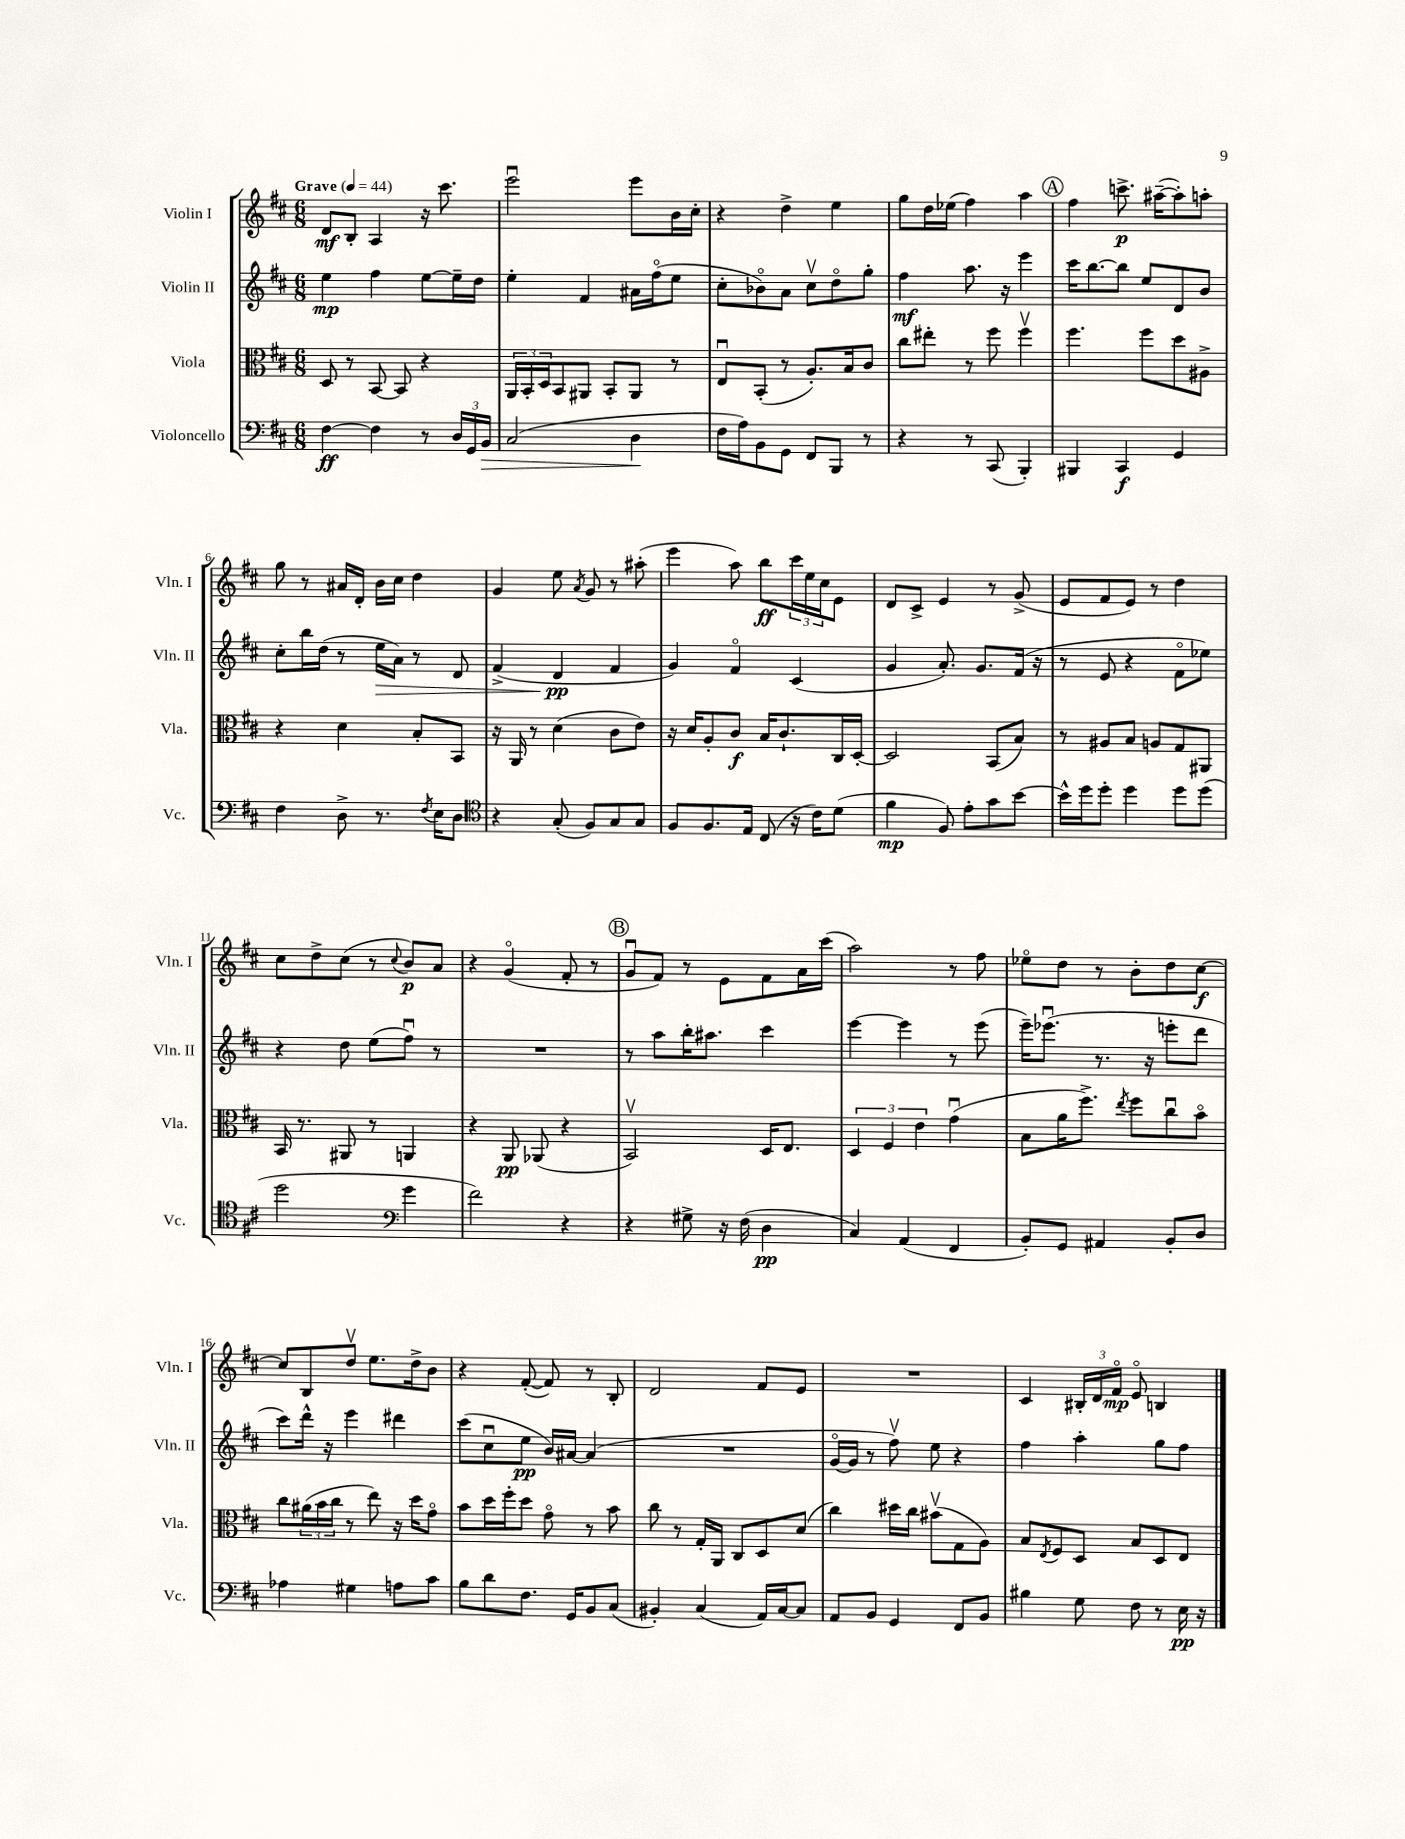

**kern	**dynam	**kern	**dynam	**kern	**dynam	**kern	**dynam
*part4	*part4	*part3	*part3	*part2	*part2	*part1	*part1
*staff4	*staff4	*staff3	*staff3	*staff2	*staff2	*staff1	*staff1
*I"Violoncello	*	*I"Viola	*	*I"Violin II	*	*I"Violin I	*
*I'Vc.	*	*I'Vla.	*	*I'Vln. II	*	*I'Vln. I	*
*clefF4	*	*clefC3	*	*clefG2	*	*clefG2	*
*k[f#c#]	*	*k[f#c#]	*	*k[f#c#]	*	*k[f#c#]	*
*M6/8	*	*M6/8	*	*M6/8	*	*M6/8	*
*MM44	*	*MM44	*	*MM44	*	*MM44	*
=1	=1	=1	=1	=1	=1	=1	=1
!	!	!	!	!	!	!LO:TX:a:B:t=Grave	!
[4F#\	ff	8D/	.	4ee\	mp	8d/L	mf
.	.	8r	.	.	.	8B'/J	.
4F#\]	.	[8BB/	.	4ff#\	.	4A/	.
.	.	8BB/]	.	.	.	.	.
8r	.	4r	.	[8ee\L	.	16r	.
.	.	.	.	.	.	8.ccc#\	.
24D/LL	.	.	.	16ee~\L]	.	.	.
24GG/	.	.	.	.	.	.	.
.	.	.	.	16dd\JJ	.	.	.
!	!LO:HP:b	!	!	!	!	!	!
24BB/JJ	>	.	.	.	.	.	.
=2	=2	=2	=2	=2	=2	=2	=2
(2C#/	.	24AA/LL	.	4ee'\	.	2eeeu\	.
.	.	24BB'/	.	.	.	.	.
.	.	24D/J	.	.	.	.	.
.	.	8BB/	.	.	.	.	.
.	.	8AA#X/J	.	4f#/	.	.	.
.	.	8BB'/L	.	.	.	.	.
4D\	.	8AA#/J	.	16a#X\LL	.	8eee\L	.
.	.	.	.	(16ff#\J	.	.	.
.	.	8r	.	8ee\J	.	16b\L	.
.	.	.	.	.	.	16cc#'\JJ	.
.	]	.	.	.	.	.	.
=3	=3	=3	=3	=3	=3	=3	=3
16F#\LL	.	8Eu/L	.	8cc#'\L	.	4r	.
16A\J)	.	.	.	.	.	.	.
8BB\	.	(8BB'/J	.	8b-X\)	.	.	.
8GG\J	.	8r	.	8a\J	.	4dd^\	.
8FF#/L	.	8.A'/L)	.	8cc#v\L	.	.	.
8BBB/J	.	.	.	8dd\	.	4ee\	.
.	.	16B/k	.	.	.	.	.
8r	.	8c#/J	.	8gg'\J	.	.	.
=4	=4	=4	=4	=4	=4	=4	=4
4r	.	8cc#\L	.	4ff#\	mf	8gg\L	.
.	.	8ee#X'\J	.	.	.	16dd\L	.
.	.	.	.	.	.	(16ee-X\JJ	.
8r	.	8r	.	8.aa\	.	4ff#\)	.
(8CC#/	.	8ff#\	.	.	.	.	.
.	.	.	.	16r	.	.	.
4BBB'/)	.	4ff#v\	.	4eee\	.	4aa\	.
!!LO:REH:place=s1:t=A
=5	=5	=5	=5	=5	=5	=5	=5
4BBB#X/	.	4.ff#\	.	16ccc#\KL	.	4ff#\	.
.	.	.	.	[8.bb\	.	.	.
4CC#/	f	.	.	8bb\J]	.	8.cccn^\	p
.	.	8ff#\L	.	8ee/L	.	.	.
.	.	.	.	.	.	([16aa#X~\KL	.
4GG/	.	8dd\	.	8d/	.	8aa#'\])	.
.	.	8A#X^\J	.	8b/J	.	8aan'\J	.
!!LO:LB:g=z
=6	=6	=6	=6	=6	=6	=6	=6
4F#\	.	4r	.	8cc#'\L	.	8gg\	.
.	.	.	.	16bb\L	.	8r	.
.	.	.	.	(16dd\JJ	.	.	.
8D^\	.	4d\	.	8r	.	16a#X/LL	.
.	.	.	.	.	.	16d'/JJ	.
!	!	!	!	!	!LO:HP:b	!	!
8.r	.	.	.	16ee\LL	>	16b\LL	.
.	.	.	.	16a\JJ)	.	16cc#\JJ	.
.	.	8B'/L	.	8r	.	4dd\	.
8qF#/	.	.	.	.	.	.	.
16E\KL	.	.	.	.	.	.	.
8D\J	.	8BB/J	.	8d/	.	.	.
=7	=7	=7	=7	=7	=7	=7	=7
*clefC4	*	*	*	*	*	*	*
4r	.	16r	.	(4f#^/	.	4g/	.
.	.	16AA/	.	.	.	.	.
.	.	8r	.	.	.	.	.
(8G'/	.	(4d\	.	4d/	pp	8ee\	.
.	.	.	.	.	.	8qa/	.
8F#/L)	.	.	.	.	.	8g/	.
8G/	.	8c#\L	.	4f#/	]	8r	.
8G/J	.	8e\J)	.	.	.	(8aa#X'\	.
=8	=8	=8	=8	=8	=8	=8	=8
8F#/L	.	16r	.	4g/)	.	4eee\	.
.	.	16d/KL	.	.	.	.	.
8.F#/	.	8A'/	.	.	.	.	.
.	.	8c#/J	f	4f#/	.	8aa\)	.
16E/Jk	.	.	.	.	.	.	.
(8C#/	.	16B/KL	.	.	.	8bb\L	ff
.	.	8.c#`/	.	.	.	.	.
16r	.	.	.	(4c#/	.	24ccc#\L	.
.	.	.	.	.	.	24ee\	.
16c#\KL)	.	.	.	.	.	.	.
.	.	.	.	.	.	24cc#\J	.
(8d\J	.	16C#/L	.	.	.	8e\J	.
.	.	[16D'/JJ	.	.	.	.	.
=9	=9	=9	=9	=9	=9	=9	=9
4f#\	mp	2D/]	.	4g/	.	8d/L	.
.	.	.	.	.	.	8c#^/J	.
8F#/)	.	.	.	8.a'/)	.	4e/	.
8e'\L	.	.	.	.	.	.	.
.	.	.	.	8.g/L	.	.	.
8g\	.	(8BB/L	.	.	.	8r	.
[8b\J	.	8B/J)	.	(16f#/Jk	.	(8g^/	.
.	.	.	.	16r	.	.	.
=10	=10	=10	=10	=10	=10	=10	=10
16b^^\LL]	.	8r	.	8r	.	8e/L	.
16dd\J	.	.	.	.	.	.	.
8dd'\J	.	8A#X/L	.	8e/	.	8f#/	.
4dd\	.	8B/J	.	4r	.	8e/J)	.
.	.	8An/L	.	.	.	8r	.
8dd\L	.	8G/	.	8f#\L	.	4dd\	.
(8dd\J	.	8AA#X/J	.	8ee-X\J)	.	.	.
!!LO:LB:g=z
=11	=11	=11	=11	=11	=11	=11	=11
2dd\	.	16BB/	.	4r	.	8cc#\L	.
.	.	8.r	.	.	.	.	.
.	.	.	.	.	.	8dd^\	.
.	.	8AA#X/	.	8dd\	.	(8cc#\J	.
.	.	8r	.	(8ee\L	.	8r	.
*clefF4	*	*	*	*	*	*	*
.	.	.	.	.	.	8qqcc#/	.
4g\	.	4AAn/	.	8ff#u\J)	.	8b/L)	p
.	.	.	.	8r	.	8a/J	.
=12	=12	=12	=12	=12	=12	=12	=12
2f#\)	.	4r	.	2.r	.	4r	.
.	.	8AA/	pp	.	.	(4g/	.
.	.	(8AA-X/	.	.	.	.	.
4r	.	4r	.	.	.	8f#'/	.
.	.	.	.	.	.	8r	.
!!LO:REH:place=s1:t=B
=13	=13	=13	=13	=13	=13	=13	=13
4r	.	2BBv/)	.	8r	.	8gu/L	.
.	.	.	.	8aa\L	.	8f#/J)	.
8G#X^\	.	.	.	16bb'\K	.	8r	.
.	.	.	.	8.aa#X\J	.	.	.
16r	.	.	.	.	.	8e\L	.
(16F#\	.	.	.	.	.	.	.
4D\	pp	16D/KL	.	4ccc#\	.	8f#\	.
.	.	8.E/J	.	.	.	.	.
.	.	.	.	.	.	16a\L	.
.	.	.	.	.	.	(16ccc#\JJ	.
=14	=14	=14	=14	=14	=14	=14	=14
4C#/)	.	6D/	.	[4eee\	.	2aa\)	.
.	.	6F#/	.	.	.	.	.
(4AA/	.	.	.	4eee\]	.	.	.
.	.	6e\	.	.	.	.	.
4FF#/	.	(4gu\	.	8r	.	8r	.
.	.	.	.	(8eee\	.	8ff#\	.
=15	=15	=15	=15	=15	=15	=15	=15
8BB'/L)	.	8B\L	.	16eee~\KL)	.	8ee-X\L	.
.	.	.	.	(8.eee-Xu\J	.	.	.
8GG/J	.	16a\K	.	.	.	8dd\J	.
.	.	8.ff#^\J)	.	.	.	.	.
4AA#X/	.	.	.	8.r	.	8r	.
.	.	8qee/	.	.	.	.	.
.	.	8ff#\L	.	.	.	8b'\L	.
.	.	.	.	16r	.	.	.
8BB'/L	.	8cc#u\	.	8eeen'\L	.	8dd\	.
8D/J	.	8b\J	.	8ddd\J	.	[8cc#\J	f
!!LO:LB:g=z
=16	=16	=16	=16	=16	=16	=16	=16
4A-X\	.	8cc#\L	.	8ccc#\L)	.	8cc#/L]	.
.	.	(24a#X\L	.	16ddd^^\Jk	.	8B/	.
.	.	24b\	.	.	.	.	.
.	.	.	.	16r	.	.	.
.	.	24cc#\JJ	.	.	.	.	.
4G#X\	.	8r	.	4eee\	.	8ddv/J	.
.	.	8ee\)	.	.	.	8.ee\L	.
8An\L	.	16r	.	4ddd#X\	.	.	.
.	.	16dd\KL	.	.	.	16dd^\k	.
8c#\J	.	8g\J	.	.	.	8b\J	.
=17	=17	=17	=17	=17	=17	=17	=17
8B\L	.	8b\L	.	(8ccc#\L	.	4r	.
8d\	.	16dd\L	.	8cc#u\	.	.	.
.	.	16ff#'\J	.	.	.	.	.
8.F#\J	.	8dd\J	.	8ee\J	pp	([8f#'/	.
.	.	8g\	.	16b/LL)	.	8f#/])	.
16GG/KL	.	.	.	[16a#X/JJ	.	.	.
8BB/	.	8r	.	(4a#/]	.	8r	.
(8C#/J	.	8b\	.	.	.	8B'/	.
=18	=18	=18	=18	=18	=18	=18	=18
4BB#X'/)	.	8cc#\	.	2.r	.	2d/	.
.	.	8r	.	.	.	.	.
(4C#/	.	16G'/LL	.	.	.	.	.
.	.	16AA/JJ	.	.	.	.	.
.	.	8C#/L	.	.	.	.	.
16AA/LL)	.	8D/	.	.	.	8f#/L	.
[16C#/J	.	.	.	.	.	.	.
8C#/J]	.	(8d/J	.	.	.	8e/J	.
=19	=19	=19	=19	=19	=19	=19	=19
8AA/L	.	4cc#\)	.	[16g/LL	.	2.r	.
.	.	.	.	16g/JJ]	.	.	.
8BB/J	.	.	.	8r	.	.	.
4GG/	.	16dd#X\LL	.	8ff#v\)	.	.	.
.	.	16cc#\JJ	.	.	.	.	.
.	.	(8b#Xv\L	.	8ee\	.	.	.
8FF#/L	.	8G\	.	4r	.	.	.
8BB/J	.	8A\J)	.	.	.	.	.
=20	=20	=20	=20	=20	=20	=20	=20
4B#X\	.	8B/L	.	4ff#\	.	4c#/	.
.	.	8qE/	.	.	.	.	.
.	.	8F#/	.	.	.	.	.
8G\	.	8D/J	.	4aa'\	.	24B#X'/LL	.
.	.	.	.	.	.	24d/	.
.	.	.	.	.	.	24f#/JJ	mp
8F#\	.	8B/L	.	.	.	8e/	.
8r	.	8D/	.	8gg\L	.	4Bn/	.
16E\	pp	8E/J	.	8ff#\J	.	.	.
16r	.	.	.	.	.	.	.
==	==	==	==	==	==	==	==
*-	*-	*-	*-	*-	*-	*-	*-
